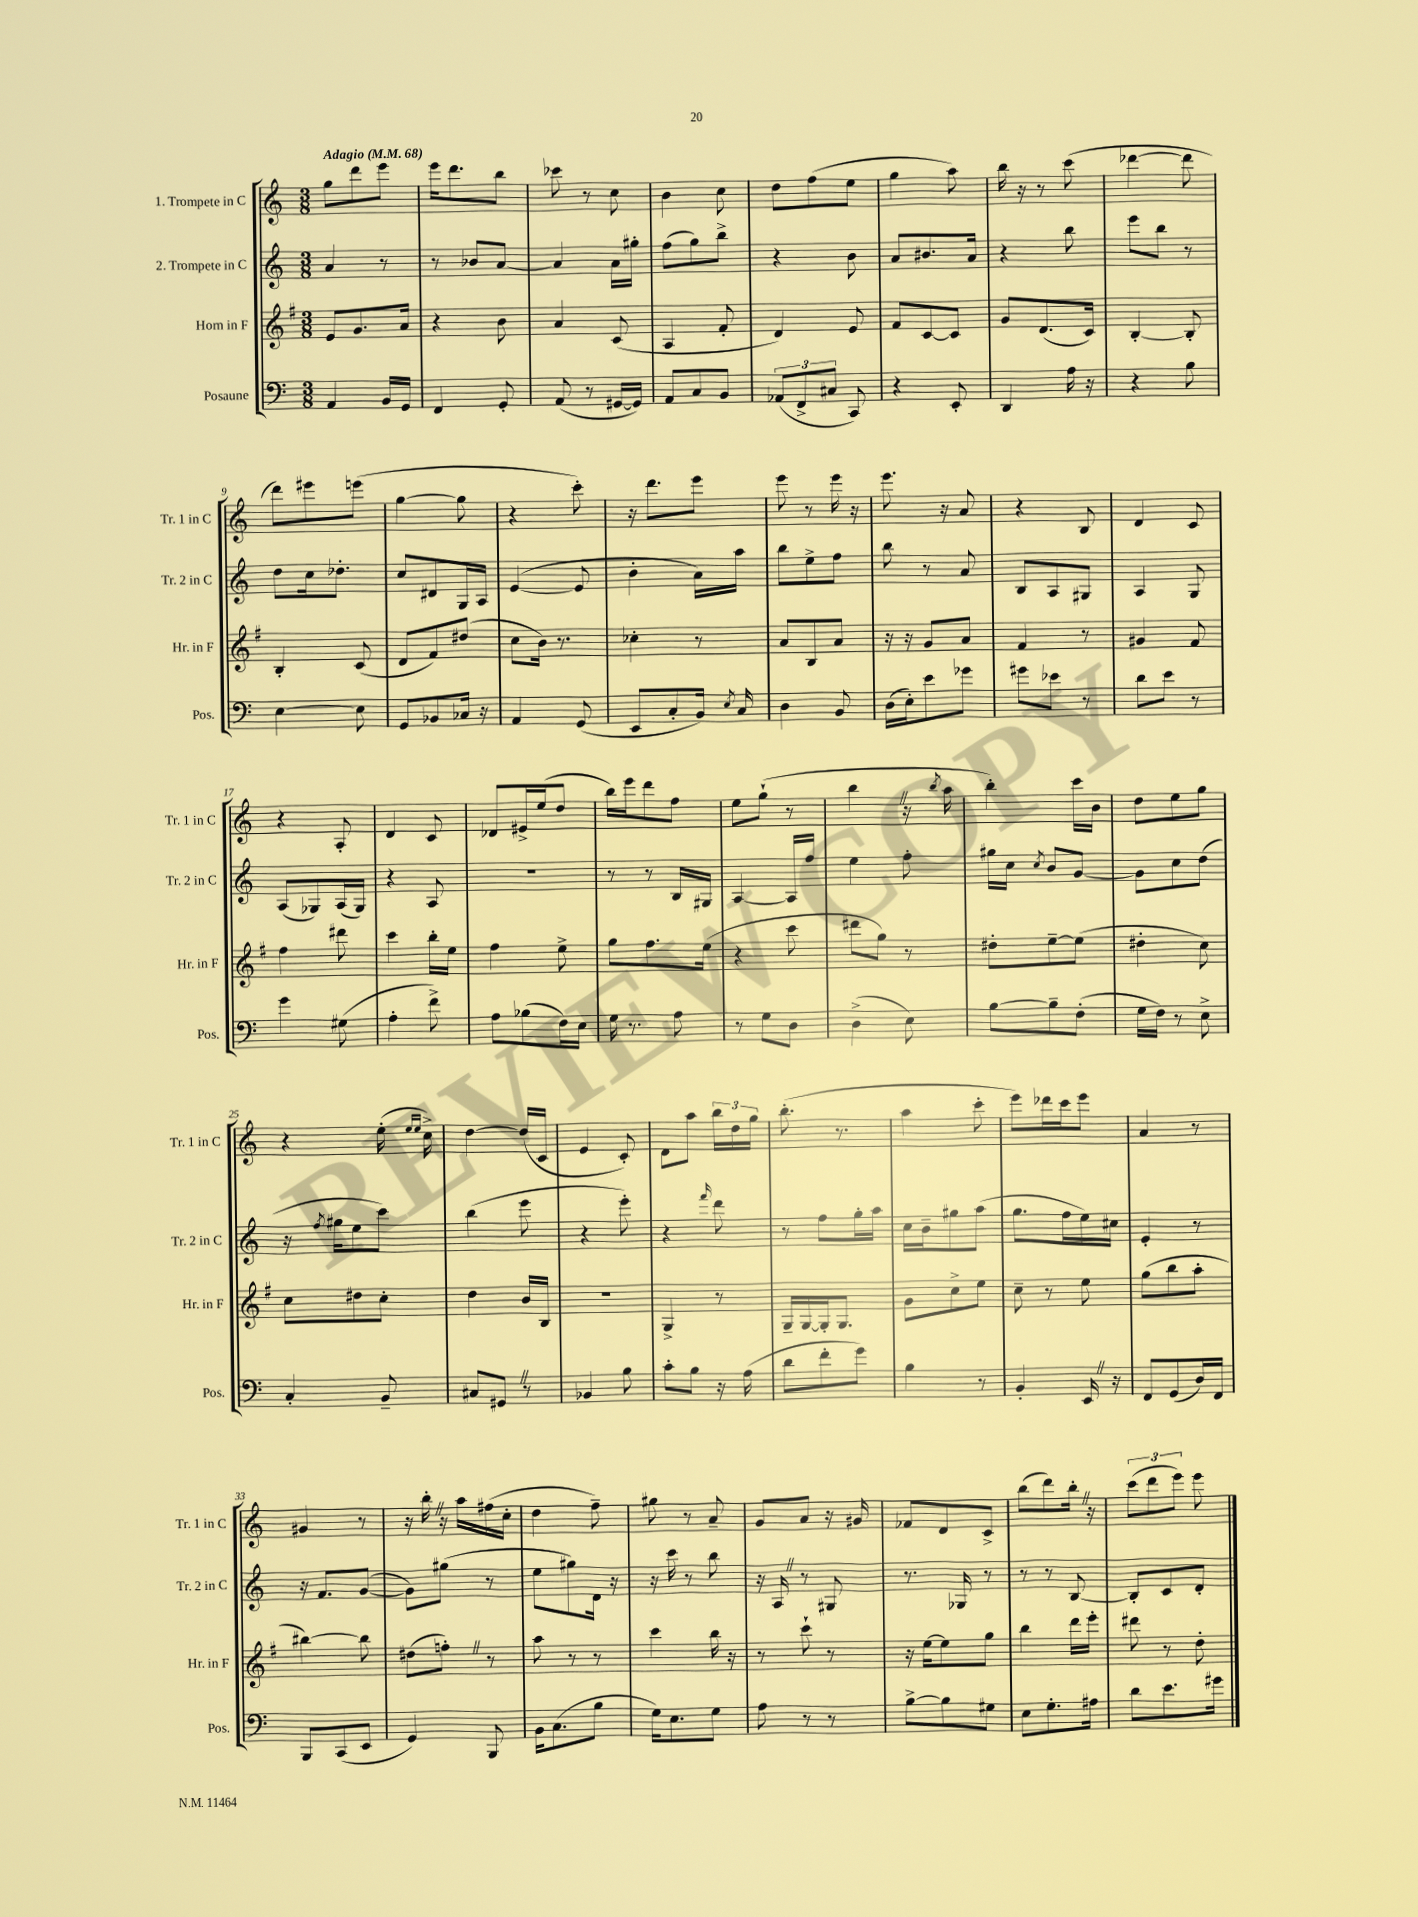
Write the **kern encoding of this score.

**kern	**kern	**kern	**kern
*part4	*part3	*part2	*part1
*staff4	*staff3	*staff2	*staff1
*I"Posaune	*I"Horn in F	*I"2. Trompete in C	*I"1. Trompete in C
*I'Pos.	*I'Hr. in F	*I'Tr. 2 in C	*I'Tr. 1 in C
*clefF4	*clefG2	*clefG2	*clefG2
*k[]	*k[f#]	*k[]	*k[]
*M3/8	*M3/8	*M3/8	*M3/8
*MM68	*MM68	*MM68	*MM68
=1	=1	=1	=1
!	!	!	!LO:TX:a:B:t=Adagio
4AA/	8e/L	4a/	8gg\L
.	8.g/	.	8ddd\
16BB/LL	.	8r	8eee\J
16GG/JJ	16a/Jk	.	.
=2	=2	=2	=2
4FF/	4r	8r	16eee\KL
.	.	.	8.ddd\
.	.	8b-X/L	.
8GG'/	8b\	[8a/J	8bb\J
=3	=3	=3	=3
(8AA/	4a/	4a/]	8ccc-X\
8r	.	.	8r
[16GG#X/LL	(8c/	16a\LL	8cc\
16GG#/JJ])	.	16gg#X'\JJ	.
=4	=4	=4	=4
8AA/L	4A/	(8ff\L	4b\
8C/	.	8gg\)	.
8BB/J	8f#'/	8bb^\J	8cc\
=5	=5	=5	=5
(12AA-X/L	4d/)	4r	8dd\L
12FF^/	.	.	.
.	.	.	(8ff\
12C#X/J	.	.	.
8CC/)	8e/	8b\	8ee\J
=6	=6	=6	=6
4r	8f#/L	8a/L	4gg\
.	[8c/	8.b#X/	.
8EE'/	8c/J]	.	8aa\)
.	.	16a/Jk	.
=7	=7	=7	=7
4DD/	8g/L	4r	16bb\
.	.	.	16r
.	(8.d/	.	8r
16A\	.	8bb\	(8ccc\
16r	16c/Jk)	.	.
=8	=8	=8	=8
4r	[4B'/	8eee\L	[4ddd-X\
.	.	8bb\J	.
8B\	8B'/]	8r	8ddd-\]
!!LO:LB:g=z
=9	=9	=9	=9
[4E\	4B'/	8dd\L	8ddd\L)
.	.	16cc\k	8eee#X\
.	.	8.dd-X'\J	.
8E\]	(8c/	.	(8eeen\J
=10	=10	=10	=10
8GG/L	8d/L	8cc/L	[4gg\
8BB-X/	8f#/)	8d#X/	.
16C-X/Jk	(8dd#X/J	16G/L	8gg\]
16r	.	16A/JJ	.
=11	=11	=11	=11
4AA/	8cc\L	([4e/	4r
.	16b\Jk)	.	.
.	8.r	.	.
(8GG/	.	8e/]	8ccc'\)
=12	=12	=12	=12
8EE/L	4cc-X'\	4b'\	16r
.	.	.	8.ddd\L
8C'/	.	.	.
16BB/Jk)	8r	16a\LL)	8eee\J
8qE/	.	.	.
16C/	.	16aa\JJ	.
=13	=13	=13	=13
4D\	8a/L	8bb\L	8eee\
.	8B/	8ee^\	8r
8BB/	8a/J	8ff\J	16eee\
.	.	.	16r
=14	=14	=14	=14
(16D\LL	16r	8bb\	8.eee\
16E'\J)	16r	.	.
8e\	8g/L	8r	.
.	.	.	16r
8g-X\J	8a/J	8a/	8a/
=15	=15	=15	=15
8g#X\L	4f#/	8B/L	4r
8e-X\J	.	8A/	.
8r	8r	8G#X/J	8B/
=16	=16	=16	=16
8d\L	4g#X/	4A/	4d/
8e\J	.	.	.
8r	8f#/	8G/	8c/
!!LO:LB:g=z
=17	=17	=17	=17
4g\	4ff#\	(8A/L	4r
.	.	8G-X/)	.
(8G#X\	8ddd#X\	(16A/L	8A'/
.	.	16G-/JJ)	.
=18	=18	=18	=18
4A'\	4ccc\	4r	4d/
8f^\)	16bb'\LL	8A/	8c/
.	16ee\JJ	.	.
=19	=19	=19	=19
8A\L	4ff#\	4.r	8d-X/L
(8B-X\	.	.	16e#X^/L
.	.	.	(16ee/J
16F\L)	8ee^\	.	8dd/J
16E\JJ	.	.	.
=20	=20	=20	=20
16G\	8gg\L	8r	16bb\LL)
8.r	.	.	16eee\J
.	8.ff#\	8r	8ddd\
8A\	.	16B/LL	8ff\J
.	(16ee\Jk	16G#X/JJ	.
=21	=21	=21	=21
8r	4r	[4A/	8ee\L
8G\L	.	.	(8gg`\J
8D\J	8ccc\	16A/LL]	8r
.	.	16ff/JJ	.
=22	=22	=22	=22
(4D^\	8ddd#X\L	4ee\	4bbZ\
.	8gg\J)	.	.
8E\)	8r	8ff'\	16r
.	.	.	8qbb/
.	.	.	16aa\
=23	=23	=23	=23
[8B\L	8dd#X'\L	16gg#X\LL	4bb'\)
.	.	16cc\JJ	.
.	.	8qcc/	.
8B~\]	[8ee~\	8b/L	.
(8F'\J	(8ee\J]	[8g/J	16ccc\LL
.	.	.	16b\JJ
=24	=24	=24	=24
16G\LL	4dd#X'\	8g\L]	8dd\L
16F\JJ)	.	.	.
8r	.	8cc\	8ee\
8E^\	8cc\)	(8dd\J	8gg\J
!!LO:LB:g=z
=25	=25	=25	=25
4C'/	8cc\L	16r	4r
.	.	8qff/	.
.	.	16gg#X\KL	.
.	8dd#X\	8ee\	.
8BB~/	8cc'\J	8ccc\J)	(16ee'\
.	.	.	16qqee/LL
.	.	.	16qqee/JJ
.	.	.	16cc^\)
=26	=26	=26	=26
8C#X/L	4dd\	(4bb\	[4dd\
8GG#XZ/J	.	.	.
8r	16b/LL	8eee\	(16dd/LL]
.	16B/JJ	.	16c/JJ
=27	=27	=27	=27
4BB-X/	4.r	4r	4e/
8B\	.	8eee'\)	8c'/)
=28	=28	=28	=28
8c'\L	4G^/	4r	8d\L
8B\J	.	.	8aa\J
.	.	16qqfff/	.
16r	8r	8ddd\	24bb\LL
.	.	.	24dd\
(16A\	.	.	.
.	.	.	24gg\JJ
=29	=29	=29	=29
8d\L	16G~/LL	8r	(8.bb'\
.	[16G/	.	.
8f'\	16G'/J]	8ff\L	.
.	8.G/J	.	8.r
8g\J)	.	16gg'\L	.
.	.	16aa\JJ	.
=30	=30	=30	=30
4B\	8g\L	16cc\LL	4aa\
.	.	16b~\J	.
.	8cc^\	8gg#X\	.
8r	8ee\J	(8aa\J	8ccc'\
=31	=31	=31	=31
4BB'/	8cc~\	8.gg\L	8eee\L)
.	8r	.	16ddd-X\L
.	.	16ff\L	16ccc\J
16EEZ/	8ee\	16ee\)	8eee\J
16r	.	16cc#X\JJ	.
=32	=32	=32	=32
8FF/L	(8gg\L	4e'/	4a/
(8GG/	8bb\	.	.
16D/L)	8aa'\J	8r	8r
16FF/JJ	.	.	.
!!LO:LB:g=z
=33	=33	=33	=33
8BBB/L	[4bb#X\)	16r	4g#X/
.	.	8.f/L	.
(8CC/	.	.	.
8EE/J	8bb#\]	([8g/J	8r
=34	=34	=34	=34
4GG/)	(8dd#X\L	8g\L])	16r
.	.	.	16bb'Z\
.	8ffn'Z\J)	(8gg#X\J	16r
.	.	.	16aa\LL
8BBB/	8r	8r	(16ff#X\
.	.	.	16cc'\JJ
=35	=35	=35	=35
16BB\KL	8aa\	8ee\L	4dd\
(8.C\	.	.	.
.	8r	8gg#X\)	.
8B\J	8r	16d\Jk	8ff~\)
.	.	16r	.
=36	=36	=36	=36
16G\KL)	4ccc\	16r	8gg#X\
8.E\	.	16ccc\	.
.	.	8r	8r
8G\J	16bb\	8bb\	8a~/
.	16r	.	.
=37	=37	=37	=37
8A\	8r	16r	8g/L
.	.	16AZ/	.
8r	8ccc`\	8r	8a/J
8r	8r	8G#X/	16r
.	.	.	16g#X/
=38	=38	=38	=38
[8B^\L	16r	8.r	8f-X/L
.	[16ee\KL	.	.
8B\]	8ee\]	.	8d/
.	.	16G-X/	.
8G#X\J	8gg\J	8r	8c^/J
=39	=39	=39	=39
8E\L	4bb\	8r	(8bb\L
8.G'\	.	8r	8ddd\)
.	16ddd\LL	[8B/	16bb'Z\Jk
16A#X\Jk	16eee'\JJ	.	16r
=40	=40	=40	=40
8d\L	8ddd#X\	8B'/L]	(12ccc\L
.	.	.	12ddd\
8.e\	8r	8c/	.
.	.	.	12eee\J)
.	8dd'\	8d'/J	8eee\
16g#X\Jk	.	.	.
==	==	==	==
*-	*-	*-	*-
